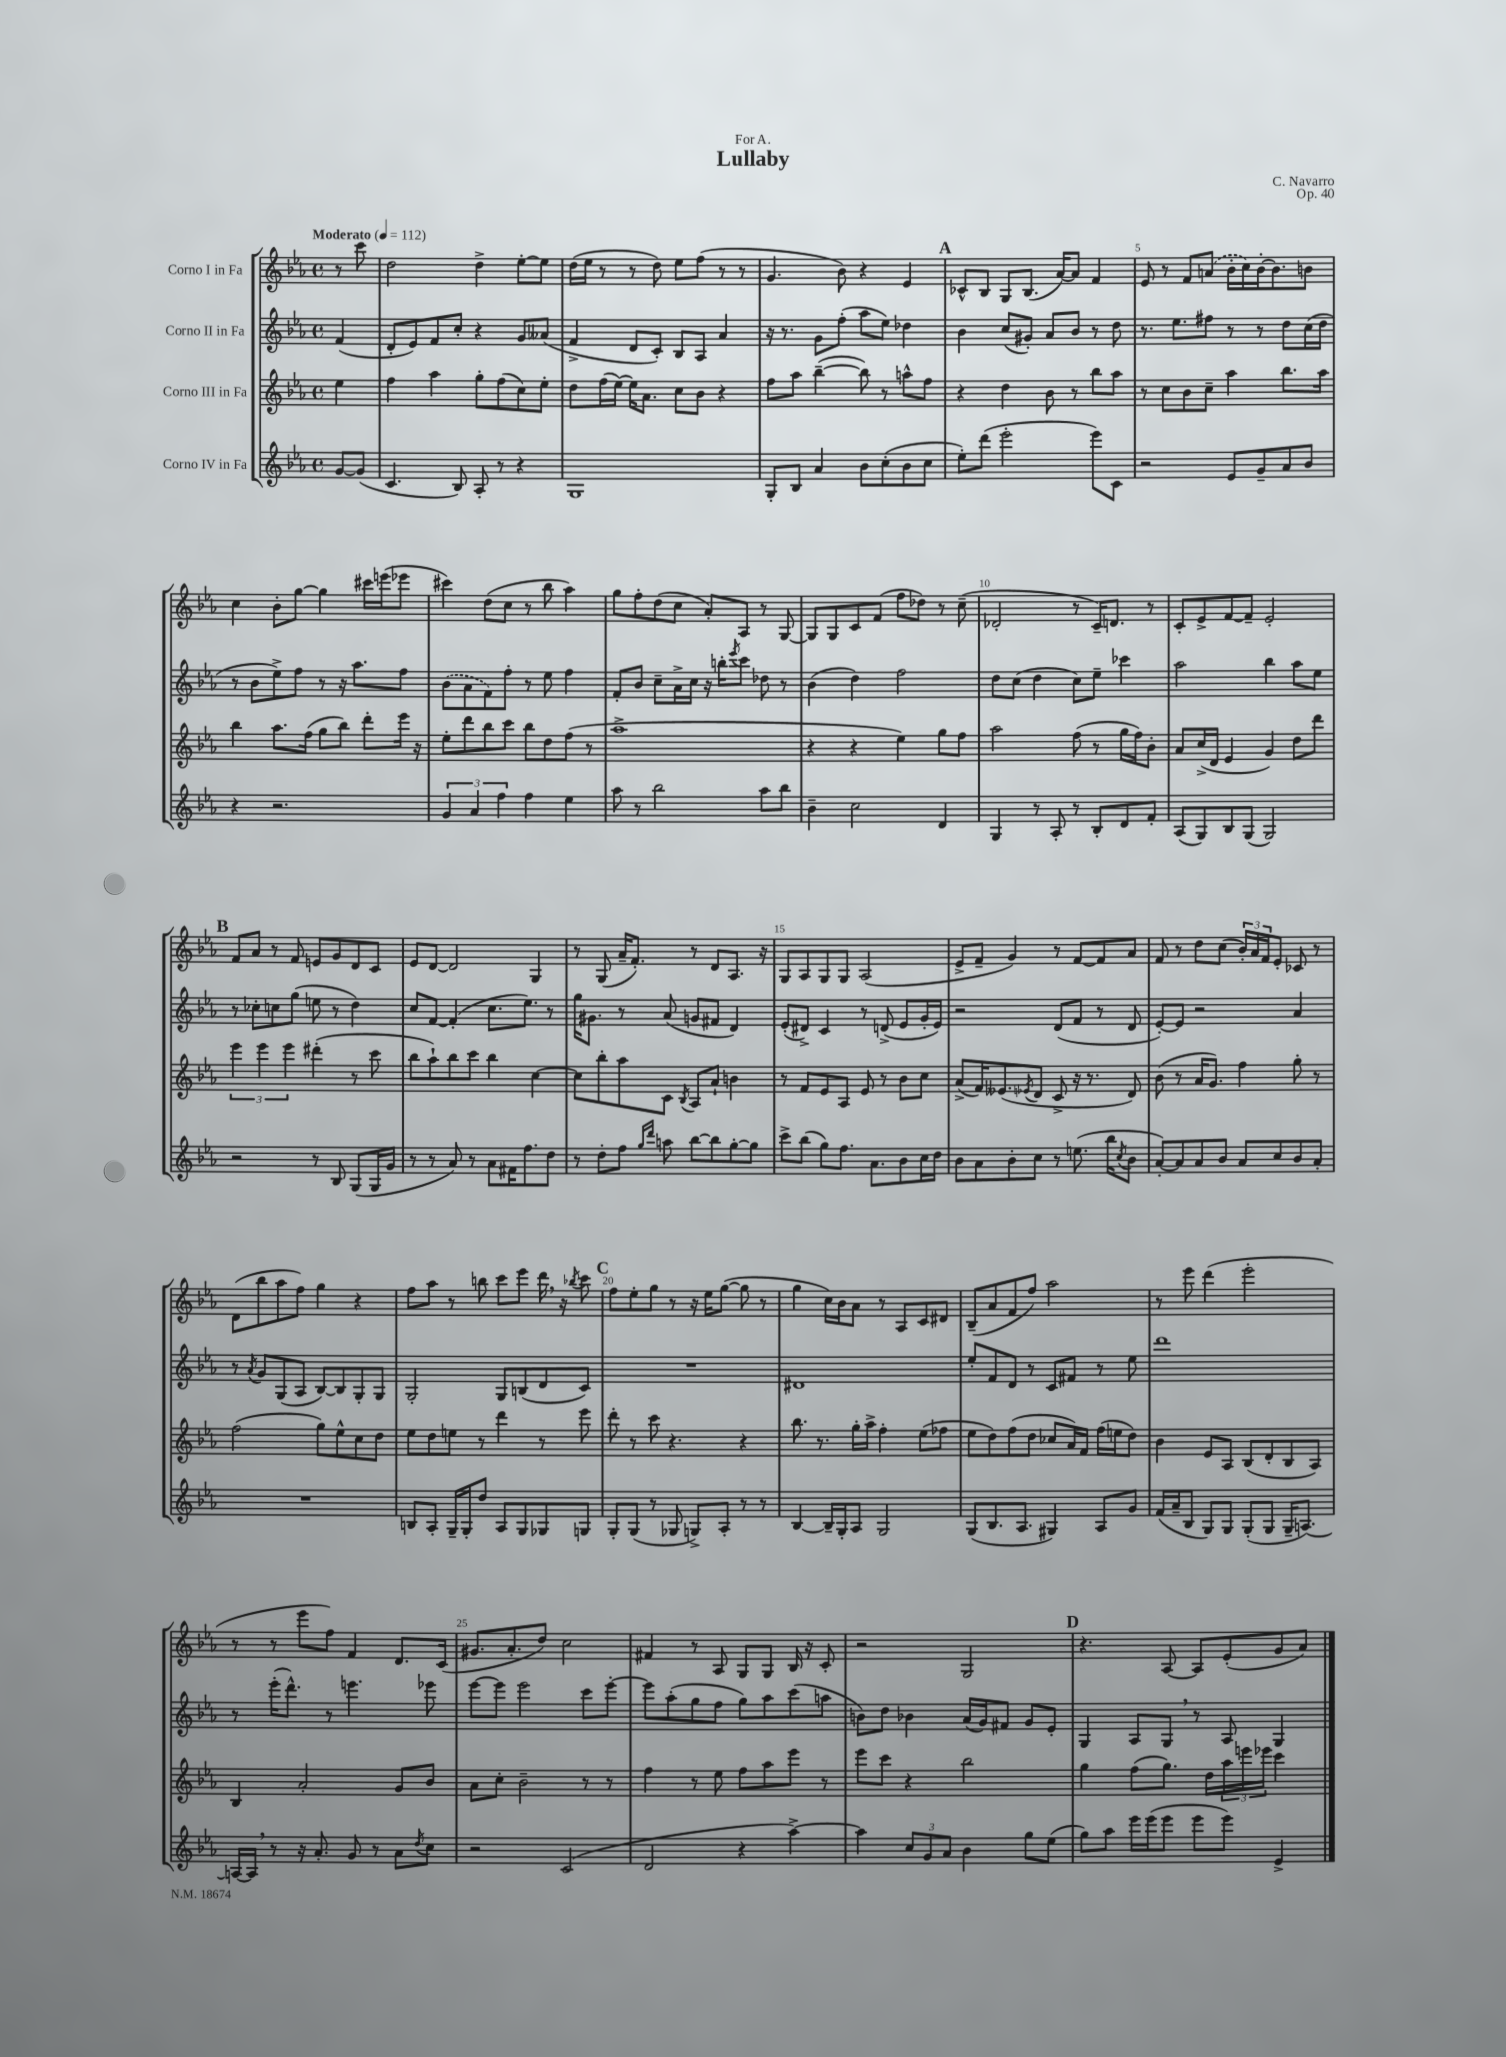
\header { title = "Lullaby" composer = "C. Navarro" dedication = "For A." opus = "Op. 40" }
<<
\new StaffGroup <<
\new Staff = "s0" \with { instrumentName = "Corno I in Fa" } {
    \clef treble \key ees \major \defaultTimeSignature \time 4/4 \partial 4 \tempo "Moderato" 4 = 112
    r8 c'''8 |
    d''2 d''4-> ees''8~-. ees''8 |
    d''16( ees''16 r8 r8 d''8) ees''8 f''8( r8 r8 |
    g'4. bes'8) r4 ees'4 |
    \mark \markup { \bold "A" } ces'8-^ bes8 g8 bes8.( aes'16~) aes'8 f'4 |
    ees'8 r8 f'8 \once \slurDashed a'8( bes'16-. c''16) bes'16~-. bes'8. b'8 |
    c''4 bes'8-. g''8~ g''4 cis'''16 e'''16( ees'''8 |
    cis'''4) d''8( c''8 r8 bes''8 aes''4) |
    g''8 f''8-. d''8( c''8 aes'8-.) aes8 r8 g8~ |
    g8 g8 c'8 f'8( f''8 des''8) r8 c''8--( |
    des'2-. r8 c'16--) d'8. r8 |
    c'8-. ees'8-> f'8~ f'8-- ees'2-. |
    \mark \markup { \bold "B" } f'8 aes'8 r8 f'8 e'8 g'8 d'8 c'8 |
    ees'8 d'8~ d'2 g4 |
    r8 g8( aes'16-- f'8.-.) r8 d'8 aes8. r16 |
    g8 aes8 g8 g8 aes2( |
    ees'8-> f'8-- g'4) r8 f'8~ f'8 aes'8 |
    f'8 r8 d''8 c''8( \tuplet 3/2 { bes'16-.) aes'16 f'16 } ees'8-. ces'8 r8 |
    d'8( bes''8 aes''8 f''8) g''4 r4 |
    f''8 aes''8 r8 b''8 c'''8 ees'''8 d'''16 \breathe r16 \acciaccatura { bes''8 } c'''8 |
    \mark \markup { \bold "C" } f''8 ees''8-. g''8 r8 r16 ees''16 g''8~( g''8 r8 |
    g''4 c''16) bes'16 aes'8 r8 aes8 c'8 dis'8 |
    bes8--( aes'8 f'8 f''8) aes''2 |
    r8 ees'''8 d'''4( ees'''2-. |
    r8 r8 ees'''8 f''8) f'4 d'8. c'16( |
    gis'8. aes'8.-. d''8) c''2 |
    fis'4 r8 aes8 g8 g8 bes16 r16 c'8-. |
    r2 g2 |
    \mark \markup { \bold "D" } r4. aes8~ aes8 ees'8-.( g'8 aes'8) \bar "|." |
}
\new Staff = "s1" \with { instrumentName = "Corno II in Fa" } {
    \clef treble \key ees \major \defaultTimeSignature \time 4/4 \partial 4
    f'4( |
    d'8-. ees'8) f'8 c''8-. r4 g'8 aeses'8( |
    f'4-> d'8 c'8-.) bes8 aes8 aes'4 |
    r16 r8. g'8 f''8-.( aes''8 ees''8) des''4 |
    \mark \markup { \bold "A" } bes'4 c''8( gis'8-.) aes'8 bes'8 r8 d''8 |
    r8. ees''8. fis''8 r8 r8 d''8 c''16( d''16 |
    r8 bes'8 ees''8->) f''8 r8 r16 aes''8. f''8 |
    \once \slurDashed bes'8( aes'8 f'8) f''8-. r8 ees''8 f''4 |
    f'8-. bes'8 c''8-- aes'16-> c''16 r16 b''16-. \acciaccatura { ees'''8 } c'''8 des''8 r8 |
    bes'4( d''4) f''2 |
    d''8 c''8( d''4 c''8) ees''8-- ces'''4 |
    aes''2 bes''4 aes''8 ees''8 |
    \mark \markup { \bold "B" } r8 ces''8-. c''8 g''8( e''8 r8 d''4) |
    c''8 f'8~ f'4-.( c''8. ees''8.) r8 |
    g''16 gis'8. r8 aes'8( g'8 fis'8 d'4) |
    ees'8-.( dis'8->) c'4 r8 d'8->( ees'8 g'16-. ees'16) |
    r2 d'8( f'8 r8 d'8 |
    ees'8~-.) ees'8 r2 aes'4 |
    r8 \acciaccatura { aes'8 } g'8 g8( aes8 bes8~) bes8 g8-. g8 |
    g2-. g8 b8( d'8 c'8) |
    \mark \markup { \bold "C" } R1 |
    dis'1 |
    ees''8-. f'8 d'8 r8 c'8 fis'8 r8 ees''8 |
    d'''1 |
    r8 ees'''16-.( d'''8.-^) r8 e'''4. ees'''8 |
    ees'''8~ ees'''8 ees'''2 c'''8 ees'''8~-. |
    ees'''8 aes''8-.( g''8 f''8 g''8) aes''8 c'''8( a''8 |
    b'8) d''8 bes'4 aes'16( g'16) fis'8 g'8 ees'8-. |
    \mark \markup { \bold "D" } g4 aes8 g8 \breathe r8 aes8 g4 \bar "|." |
}
\new Staff = "s2" \with { instrumentName = "Corno III in Fa" } {
    \clef treble \key ees \major \defaultTimeSignature \time 4/4 \partial 4
    ees''4 |
    f''4 aes''4 g''8-. f''8( c''8) ees''8-. |
    d''8 f''16( ees''16~) ees''16 aes'8. c''8 bes'8 r4 |
    f''8 aes''8 bes''4~--( bes''8) r8 a''8-^ f''8 |
    \mark \markup { \bold "A" } r4 d''4 bes'8 r8 bes''8 aes''8 |
    r8 c''8 bes'8 c''8-- aes''4 bes''8. aes''16 |
    bes''4 aes''8. f''16( g''8 bes''8) d'''8-. ees'''16 r16 |
    ees''8-. d'''8 bes''8 c'''8 bes''8 d''8 f''8( r8 |
    aes''1-> |
    r4 r4 ees''4) g''8 f''8 |
    aes''2 f''8( r8 g''16 f''16) bes'8-. |
    aes'8 c''16->( d'16 ees'4 g'4) d''8 d'''8 |
    \mark \markup { \bold "B" } \tuplet 3/2 { ees'''4 ees'''4 ees'''4 } dis'''4-.( r8 c'''8 |
    bes''8 aes''8-!) bes''8 c'''8 bes''4 c''4~ |
    c''8 bes''8-. aes''8 c'8 \acciaccatura { bes8 } aes8 aes'8-! b'4 |
    r8 f'8 ees'8 aes8 ees'8 r8 bes'8 c''8 |
    aes'8->( f'16) eeses'8.( \acciaccatura { ees'8 } d'8 c'8-> r16 r8. d'8) |
    bes'8( r8 aes'16 g'8.) f''4 g''8-. r8 |
    f''2( g''8) ees''8-^ c''8 d''8 |
    ees''8 d''8 e''8 r8 d'''4 r8 ees'''8 |
    \mark \markup { \bold "C" } d'''8-. r8 c'''8 r4. r4 |
    bes''8. r8. g''16-. aes''16-> f''4-. ees''8( fes''8 |
    ees''8 d''8) f''8( d''8 ces''8 aes'16) f'16 f''16( e''16 d''8) |
    bes'4 ees'8 aes8 bes8( d'8-. bes8 aes8) |
    bes4 aes'2-. g'8 bes'8 |
    aes'8 c''8-. bes'2-- r8 r8 |
    f''4 r8 ees''8 f''8 aes''8 ees'''8 r8 |
    ees'''8 c'''8 r4 bes''2 |
    \mark \markup { \bold "D" } g''4 f''8( g''8.) d''16 \tuplet 3/2 { aes''16 e'''16 ees'''16 } c'''4 \bar "|." |
}
\new Staff = "s3" \with { instrumentName = "Corno IV in Fa" } {
    \clef treble \key ees \major \defaultTimeSignature \time 4/4 \partial 4
    g'8~ g'8( |
    c'4. bes8) aes8-. r8 r4 |
    g1 |
    g8-. bes8 aes'4 bes'8 c''8-.( bes'8 c''8 |
    \mark \markup { \bold "A" } ees''8-.) d'''8( ees'''2-. ees'''8) c'8 |
    r2 ees'8 g'8-- aes'8 bes'8 |
    r4 r2. |
    \tuplet 3/2 { g'4 aes'4 f''4 } f''4 ees''4 |
    aes''8 r8 bes''2 aes''8 bes''8 |
    bes'4-- c''2 d'4 |
    g4 r8 aes8-. r8 bes8-. d'8 f'8-. |
    aes8( g8) bes8 g8( g2) |
    \mark \markup { \bold "B" } r2 r8 bes8 g8( g16 g'16 |
    r8 r8 aes'8) r8 aes'8 fis'16 f''8. d''8 |
    r8 d''8-. f''8 \grace { g''16 d'''16 } a''8 bes''8~ bes''8 g''8~-. g''8 |
    c'''8-> bes''8( g''8) f''8. aes'8. bes'8 c''16 d''16 |
    bes'8 aes'8 bes'8-. c''8 r8 e''8.( bes''16 \acciaccatura { c''8 } bes'8 |
    aes'8~-.) aes'8 aes'8 bes'8 aes'8 c''8 bes'8 aes'8-. |
    R1 |
    b8 aes8-. g16-- g16-. d''8 aes8 g8 ges8 g8 |
    \mark \markup { \bold "C" } g8-. g8( r8 ges8 g8->) aes8-. r8 r8 |
    bes4~ bes16-- g16-. aes8 g2 |
    g8( bes8. aes8. gis4) aes8 g'8 |
    f'16( aes'16-- bes8 g8) g8 g8-.( g8 g16-- a8.~) |
    a16~ a16 \breathe r8 r16 aes'8.-. g'8 r8 aes'8 \acciaccatura { d''8 } c''8 |
    r2 c'2( |
    d'2 r4 aes''4~->) |
    aes''4 \tuplet 3/2 { c''8 g'8 aes'8 } bes'4 g''8 ees''8( |
    \mark \markup { \bold "D" } g''8) aes''8 ees'''16 ees'''16( ees'''8 ees'''8 ees'''8) ees'4-> \bar "|." |
}
>>
>>
\layout { \context { \Score \override BarNumber.break-visibility = ##(#f #t #t) barNumberVisibility = #(every-nth-bar-number-visible 5) } }
